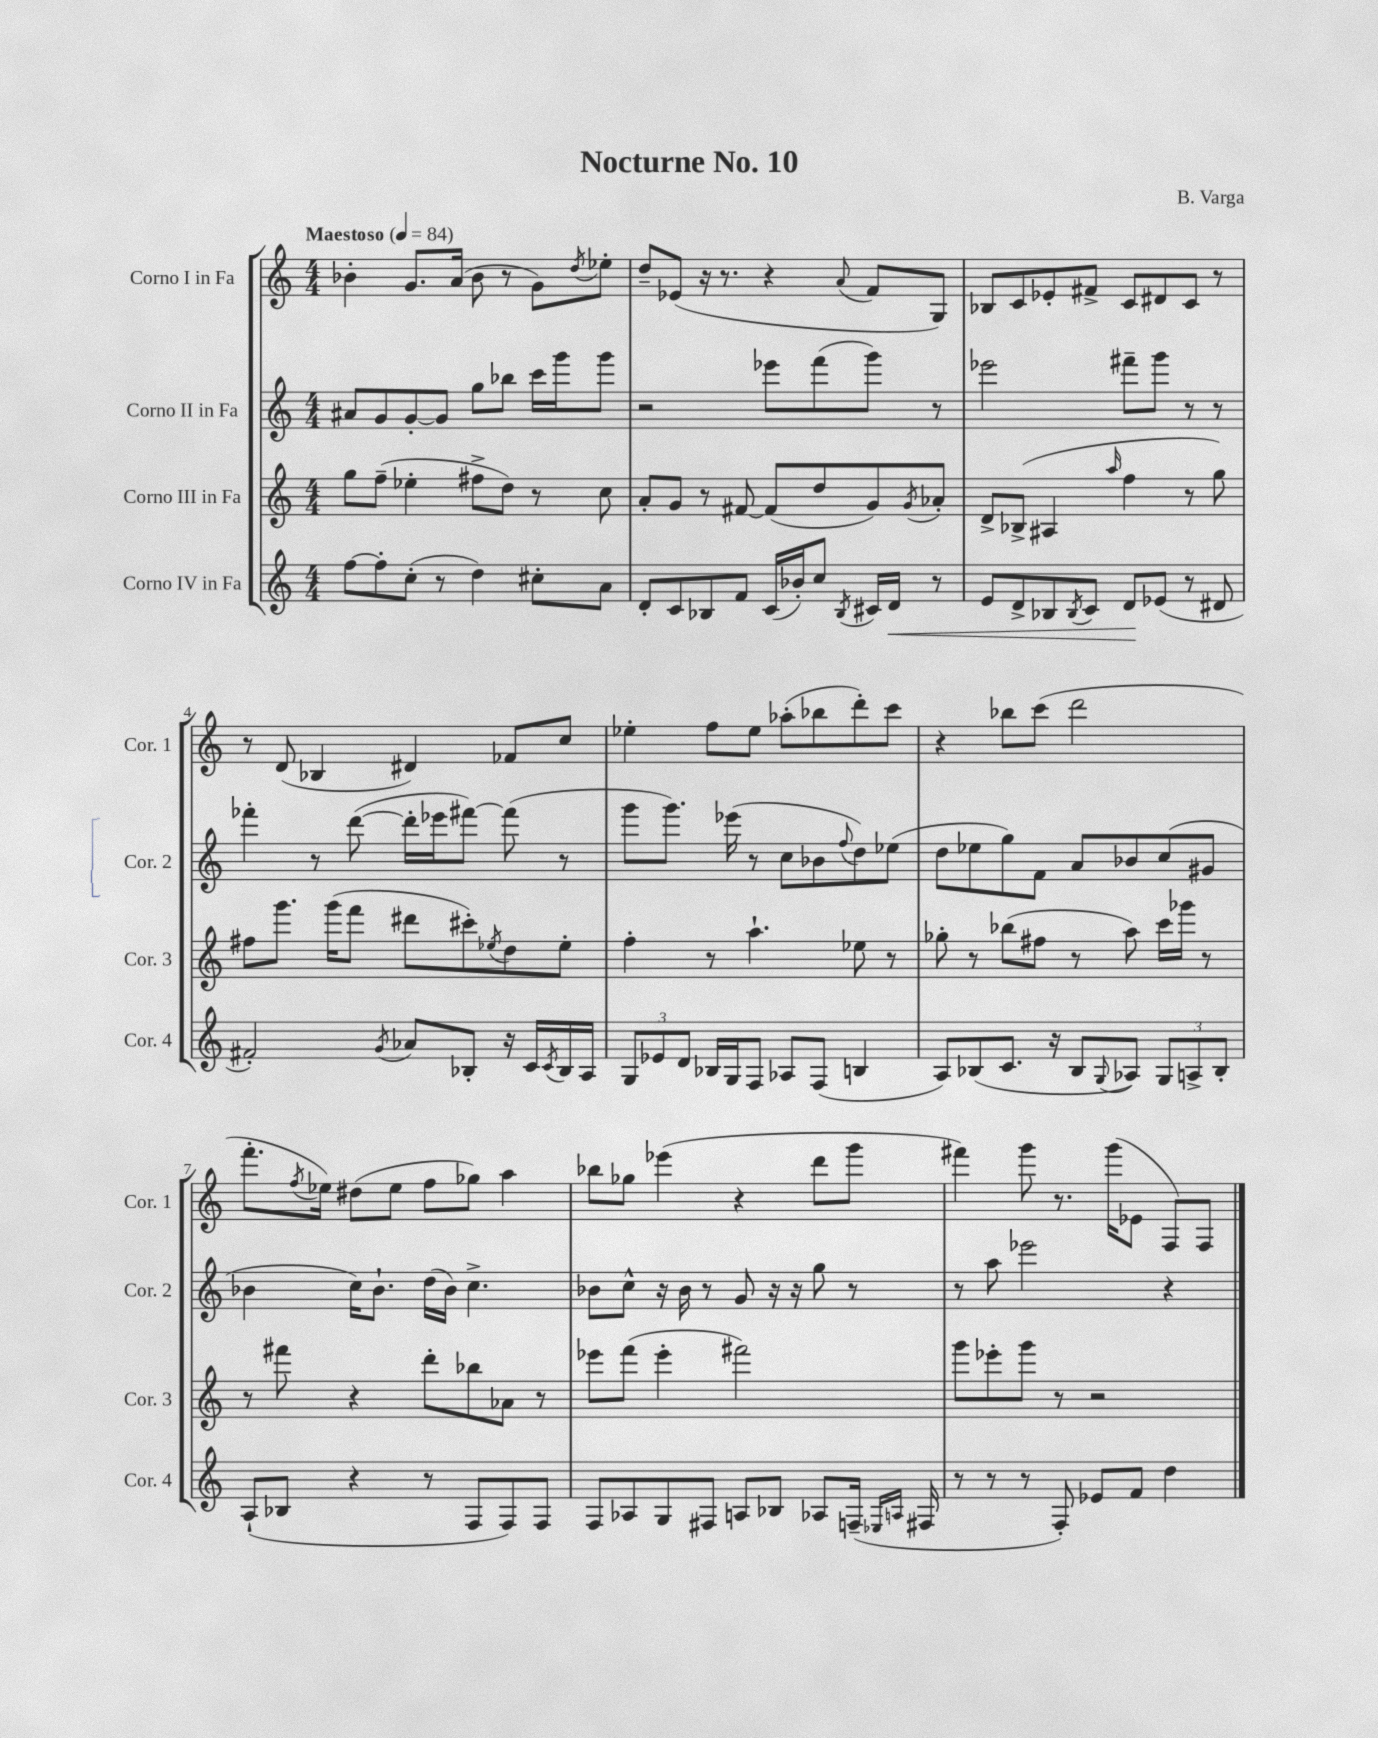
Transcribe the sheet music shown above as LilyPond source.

\header { title = "Nocturne No. 10" composer = "B. Varga" }
<<
\new StaffGroup <<
\new Staff = "s0" \with { instrumentName = "Corno I in Fa" shortInstrumentName = "Cor. 1" } {
    \clef treble \key c \major \numericTimeSignature \time 4/4 \tempo "Maestoso" 4 = 84
    bes'4-. g'8. a'16( bes'8 r8 g'8) \acciaccatura { d''8 } ees''8-. |
    d''8-- ees'8( r16 r8. r4 \appoggiatura { a'8 } f'8 g8) |
    bes8 c'8 ees'8-. fis'8-> c'8 dis'8 c'8 r8 |
    r8 d'8( bes4 dis'4) fes'8 c''8 |
    ees''4-. f''8 ees''8 aes''8-.( bes''8 d'''8-.) c'''8 |
    r4 bes''8 c'''8( d'''2 |
    f'''8.-. \acciaccatura { f''8 } ees''16) dis''8( ees''8 f''8 ges''8) a''4 |
    bes''8 ges''8 ees'''4( r4 d'''8 g'''8 |
    fis'''4) g'''8 r8. g'''16( ees'8 f8) f8 \bar "|." |
}
\new Staff = "s1" \with { instrumentName = "Corno II in Fa" shortInstrumentName = "Cor. 2" } {
    \clef treble \key c \major \numericTimeSignature \time 4/4
    ais'8 g'8 g'8~-. g'8 g''8 bes''8 c'''16 g'''16 g'''8 |
    r2 ees'''8 f'''8( g'''8) r8 |
    ees'''2 fis'''8-- g'''8 r8 r8 |
    fes'''4-. r8 d'''8~( d'''16-. ees'''16 fis'''8~) fis'''8( r8 |
    g'''8 g'''8.) ees'''16( r8 c''8 bes'8 \appoggiatura { f''8 } d''8) ees''8( |
    d''8 ees''8 g''8) f'8 a'8 bes'8 c''8( gis'8 |
    bes'4 c''16) bes'8.-! d''16( bes'16) c''4.-> |
    bes'8 c''8-^ r16 bes'16 r8 g'8 r16 r16 g''8 r8 |
    r8 a''8 ees'''2 r4 \bar "|." |
}
\new Staff = "s2" \with { instrumentName = "Corno III in Fa" shortInstrumentName = "Cor. 3" } {
    \clef treble \key c \major \numericTimeSignature \time 4/4
    g''8 f''8--( ees''4-. fis''8-> d''8) r8 c''8 |
    a'8-. g'8 r8 fis'8~ fis'8( d''8 g'8) \acciaccatura { g'8 } aes'8-. |
    d'8-> bes8->( ais4 \grace { a''16 } f''4 r8 g''8) |
    fis''8 g'''8. g'''16( f'''8 dis'''8 cis'''8-.) \acciaccatura { ees''8 } d''8 ees''8-. |
    f''4-. r8 a''4.-! ees''8 r8 |
    ges''8-. r8 bes''8( fis''8 r8 a''8) c'''16 ges'''16 r8 |
    r8 fis'''8 r4 d'''8-. bes''8 aes'8 r8 |
    ees'''8 f'''8( ees'''4-. fis'''2) |
    g'''8 ees'''8-. g'''8 r8 r2 \bar "|." |
}
\new Staff = "s3" \with { instrumentName = "Corno IV in Fa" shortInstrumentName = "Cor. 4" } {
    \clef treble \key c \major \numericTimeSignature \time 4/4
    f''8~ f''8-. c''8-.( r8 d''4) cis''8-. a'8 |
    d'8-. c'8 bes8 f'8 c'16( bes'16-.) c''8 \acciaccatura { bes8 } cis'16 d'16\< r8 |
    e'8 d'8-> bes8 \acciaccatura { bes8 } c'8 d'8\! ees'8( r8 dis'8 |
    fis'2-.) \acciaccatura { g'8 } aes'8 bes8-. r16 c'16 \acciaccatura { c'8 } bes16 a16 |
    \tuplet 3/2 { g8 ees'8 d'8 } bes16 g16 f8 aes8 f8( b4 |
    a8) bes8( c'8. r16 bes8 \appoggiatura { g8 } aes8) \tuplet 3/2 { g8 a8-> bes8-. } |
    a8-!( bes8 r4 r8 f8 f8) f8 |
    f8 aes8 g8 fis8 a8 bes8 aes8 f16--( \grace { ees16 a16 } fis16 |
    r8 r8 r8 f8-.) ees'8 f'8 d''4 \bar "|." |
}
>>
>>
